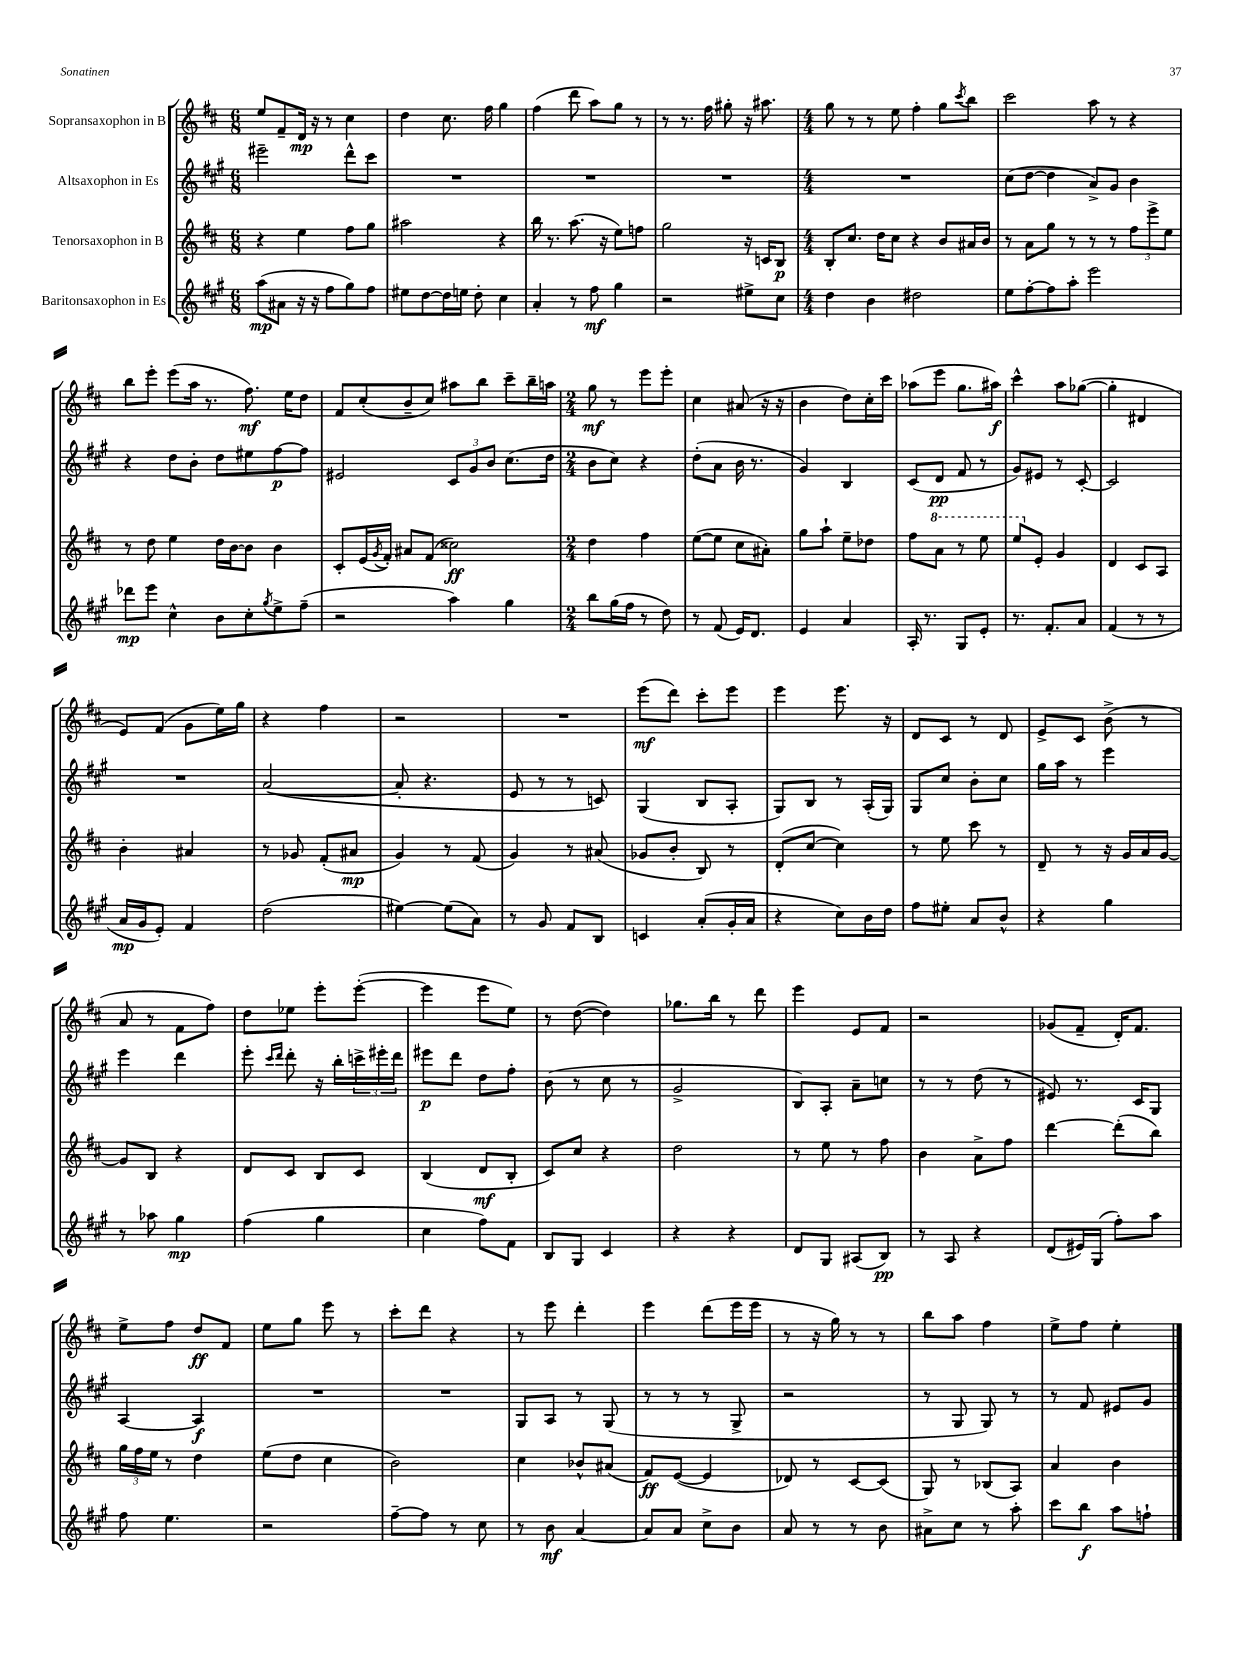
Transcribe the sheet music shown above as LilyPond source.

<<
\new StaffGroup <<
\new Staff = "s0" \with { instrumentName = "Sopransaxophon in B" } {
    \clef treble \key d \major \numericTimeSignature \time 6/8
    e''8 fis'8-- d'16\mp r16 r8 cis''4 |
    d''4 cis''8. fis''16 g''4 |
    fis''4( d'''8 a''8) g''8 r8 |
    r8 r8. fis''16 gis''8-. r16 ais''8. |
    \numericTimeSignature \time 4/4 g''8 r8 r8 e''8 fis''4-. g''8 \acciaccatura { cis'''8 } b''8 |
    cis'''2 a''8 r8 r4 |
    b''8 e'''8-. e'''8( a''16 r8. fis''8.\mf) e''16 d''8 |
    fis'8 cis''8-.( b'8-- cis''8) ais''8 b''8 cis'''8-- b''16-- a''16 |
    \numericTimeSignature \time 2/4 g''8\mf r8 e'''8 e'''8-. |
    cis''4 ais'8( r16 r16 |
    b'4 d''8) cis''16-. cis'''16 |
    aes''8( e'''8 g''8. ais''16\f) |
    cis'''4-^ a''8 ges''8~( |
    ges''4-. dis'4 |
    e'8) fis'8( g'8 e''16) g''16 |
    r4 fis''4 |
    r2 |
    R2 |
    e'''8\mf( d'''8) cis'''8-. e'''8 |
    e'''4 e'''8. r16 |
    d'8 cis'8 r8 d'8 |
    e'8-> cis'8 b'8->( r8 |
    a'8 r8 fis'8 fis''8) |
    d''8 ees''8 e'''8-. e'''8~-.( |
    e'''4 e'''8 e''8) |
    r8 d''8~( d''4) |
    ges''8. b''16 r8 d'''8 |
    e'''4 e'8 fis'8 |
    r2 |
    ges'8( fis'8-- d'16-.) fis'8. |
    e''8-> fis''8 d''8\ff fis'8 |
    e''8 g''8 e'''8 r8 |
    cis'''8-. d'''8 r4 |
    r8 e'''8 d'''4-. |
    e'''4 d'''8( e'''16 e'''16 |
    r8 r16 g''16) r8 r8 |
    b''8 a''8 fis''4 |
    e''8-> fis''8 e''4-. \bar "|." |
}
\new Staff = "s1" \with { instrumentName = "Altsaxophon in Es" } {
    \clef treble \key a \major \numericTimeSignature \time 6/8
    eis'''2-- d'''8-^ cis'''8 |
    R2. |
    R2. |
    R2. |
    \numericTimeSignature \time 4/4 R1 |
    cis''8( d''8~ d''4 a'8->) gis'8 b'4 |
    r4 d''8 b'8-. d''8 eis''8 fis''8~\p fis''8 |
    eis'2 \tuplet 3/2 { cis'8 gis'8 b'8 } cis''8.( d''16 |
    \numericTimeSignature \time 2/4 b'8 cis''8) r4 |
    d''8-.( a'8 b'16 r8. |
    gis'4) b4 |
    cis'8( d'8\pp fis'8 r8 |
    gis'8) eis'8 r8 cis'8~-. |
    cis'2 |
    R2 |
    a'2~( |
    a'8-. r4. |
    e'8 r8 r8 c'8) |
    gis4( b8 a8-. |
    gis8) b8 r8 a16-.( gis16) |
    gis8 cis''8 b'8-. cis''8 |
    gis''16 a''16 r8 e'''4 |
    e'''4 d'''4 |
    e'''8-. \grace { cis'''16 d'''16 } d'''8-. r16 b''16-. \tuplet 3/2 { c'''16-> eis'''16-. d'''16 } |
    eis'''8\p d'''8 d''8 fis''8-. |
    b'8( r8 cis''8 r8 |
    gis'2-> |
    b8) a8-. a'8-- c''8 |
    r8 r8 d''8( r8 |
    eis'8) r8. cis'16 gis8 |
    a4~ a4\f |
    R2 |
    R2 |
    gis8 a8 r8 gis8( |
    r8 r8 r8 gis8-> |
    r2 |
    r8 gis8 gis8) r8 |
    r8 fis'8 eis'8 gis'8 \bar "|." |
}
\new Staff = "s2" \with { instrumentName = "Tenorsaxophon in B" } {
    \clef treble \key d \major \numericTimeSignature \time 6/8
    r4 e''4 fis''8 g''8 |
    ais''2 r4 |
    b''16 r8. a''8.( r16 e''8) f''8 |
    g''2 r16 c'16 b8\p |
    \numericTimeSignature \time 4/4 b8-. cis''8. d''16 cis''8 r4 b'8 ais'16 b'16 |
    r8 a'8 g''8 r8 r8 r8 \tuplet 3/2 { fis''8 e'''8-> e''8 } |
    r8 d''8 e''4 d''16 b'16~ b'8 b'4 |
    cis'8-. e'16( \acciaccatura { g'8 } fis'16-.) ais'8 fis'8( cisis''2\ff) |
    \numericTimeSignature \time 2/4 d''4 fis''4 |
    e''8~( e''8 cis''8 ais'8-.) |
    g''8 a''8-! e''8-- des''8 |
    fis''8 \ottava #1 a''8 r8 e'''8 |
    e'''8 \ottava #0 e'8-. g'4 |
    d'4 cis'8 a8 |
    b'4-. ais'4 |
    r8 ges'8 fis'8-.( ais'8\mp |
    g'4) r8 fis'8( |
    g'4) r8 ais'8( |
    ges'8 b'8-. b8) r8 |
    d'8-.( cis''8~ cis''4) |
    r8 e''8 cis'''8 r8 |
    d'8-- r8 r16 g'16 a'16 g'16~ |
    g'8 b8 r4 |
    d'8 cis'8 b8 cis'8 |
    b4( d'8\mf b8-. |
    cis'8) cis''8 r4 |
    d''2 |
    r8 e''8 r8 fis''8 |
    b'4 a'8-> fis''8 |
    d'''4~ d'''8-.( b''8) |
    \tuplet 3/2 { g''16 fis''16 e''16 } r8 d''4 |
    e''8( d''8 cis''4 |
    b'2) |
    cis''4 bes'8-^ ais'8( |
    fis'8\ff) e'8~( e'4 |
    des'8) r8 cis'8~ cis'8( |
    g8) r8 bes8( a8) |
    a'4 b'4 \bar "|." |
}
\new Staff = "s3" \with { instrumentName = "Baritonsaxophon in Es" } {
    \clef treble \key a \major \numericTimeSignature \time 6/8
    a''8\mp( ais'8 r16 r16 fis''8 gis''8) fis''8 |
    eis''8 d''8~ d''16 e''16 d''8-. cis''4 |
    a'4-. r8 fis''8\mf gis''4 |
    r2 eis''8-> cis''8 |
    \numericTimeSignature \time 4/4 d''4 b'4 dis''2 |
    e''8 fis''8~-. fis''8 a''8-. e'''2 |
    des'''8\mp e'''8 cis''4-^ b'8 cis''8-. \acciaccatura { gis''8 } e''8-> fis''8--( |
    r2 a''4) gis''4 |
    \numericTimeSignature \time 2/4 b''8 gis''16( fis''16 r8 d''8) |
    r8 fis'8( e'16) d'8. |
    e'4 a'4 |
    a16-. r8. gis8 e'8-. |
    r8. fis'8.-. a'8 |
    fis'4( r8 r8 |
    a'16\mp gis'16 e'8-.) fis'4 |
    d''2( |
    eis''4~) eis''8( a'8) |
    r8 gis'8 fis'8 b8 |
    c'4 a'8-.( gis'16-. a'16 |
    r4 cis''8) b'16 d''16 |
    fis''8 eis''8-. a'8 b'8-^ |
    r4 gis''4 |
    r8 aes''8 gis''4\mp |
    fis''4( gis''4 |
    cis''4 fis''8) fis'8 |
    b8 gis8 cis'4 |
    r4 r4 |
    d'8 gis8 ais8( b8\pp) |
    r8 a8 r4 |
    d'8( eis'16) gis16( fis''8-.) a''8 |
    fis''8 e''4. |
    r2 |
    fis''8~-- fis''8 r8 cis''8 |
    r8 b'8\mf a'4~ |
    a'8 a'8 cis''8-> b'8 |
    a'8 r8 r8 b'8 |
    ais'8-> cis''8 r8 a''8-. |
    cis'''8 b''8\f a''8 f''8-! \bar "|." |
}
>>
>>
\layout { \context { \Score \remove "Bar_number_engraver" } }
